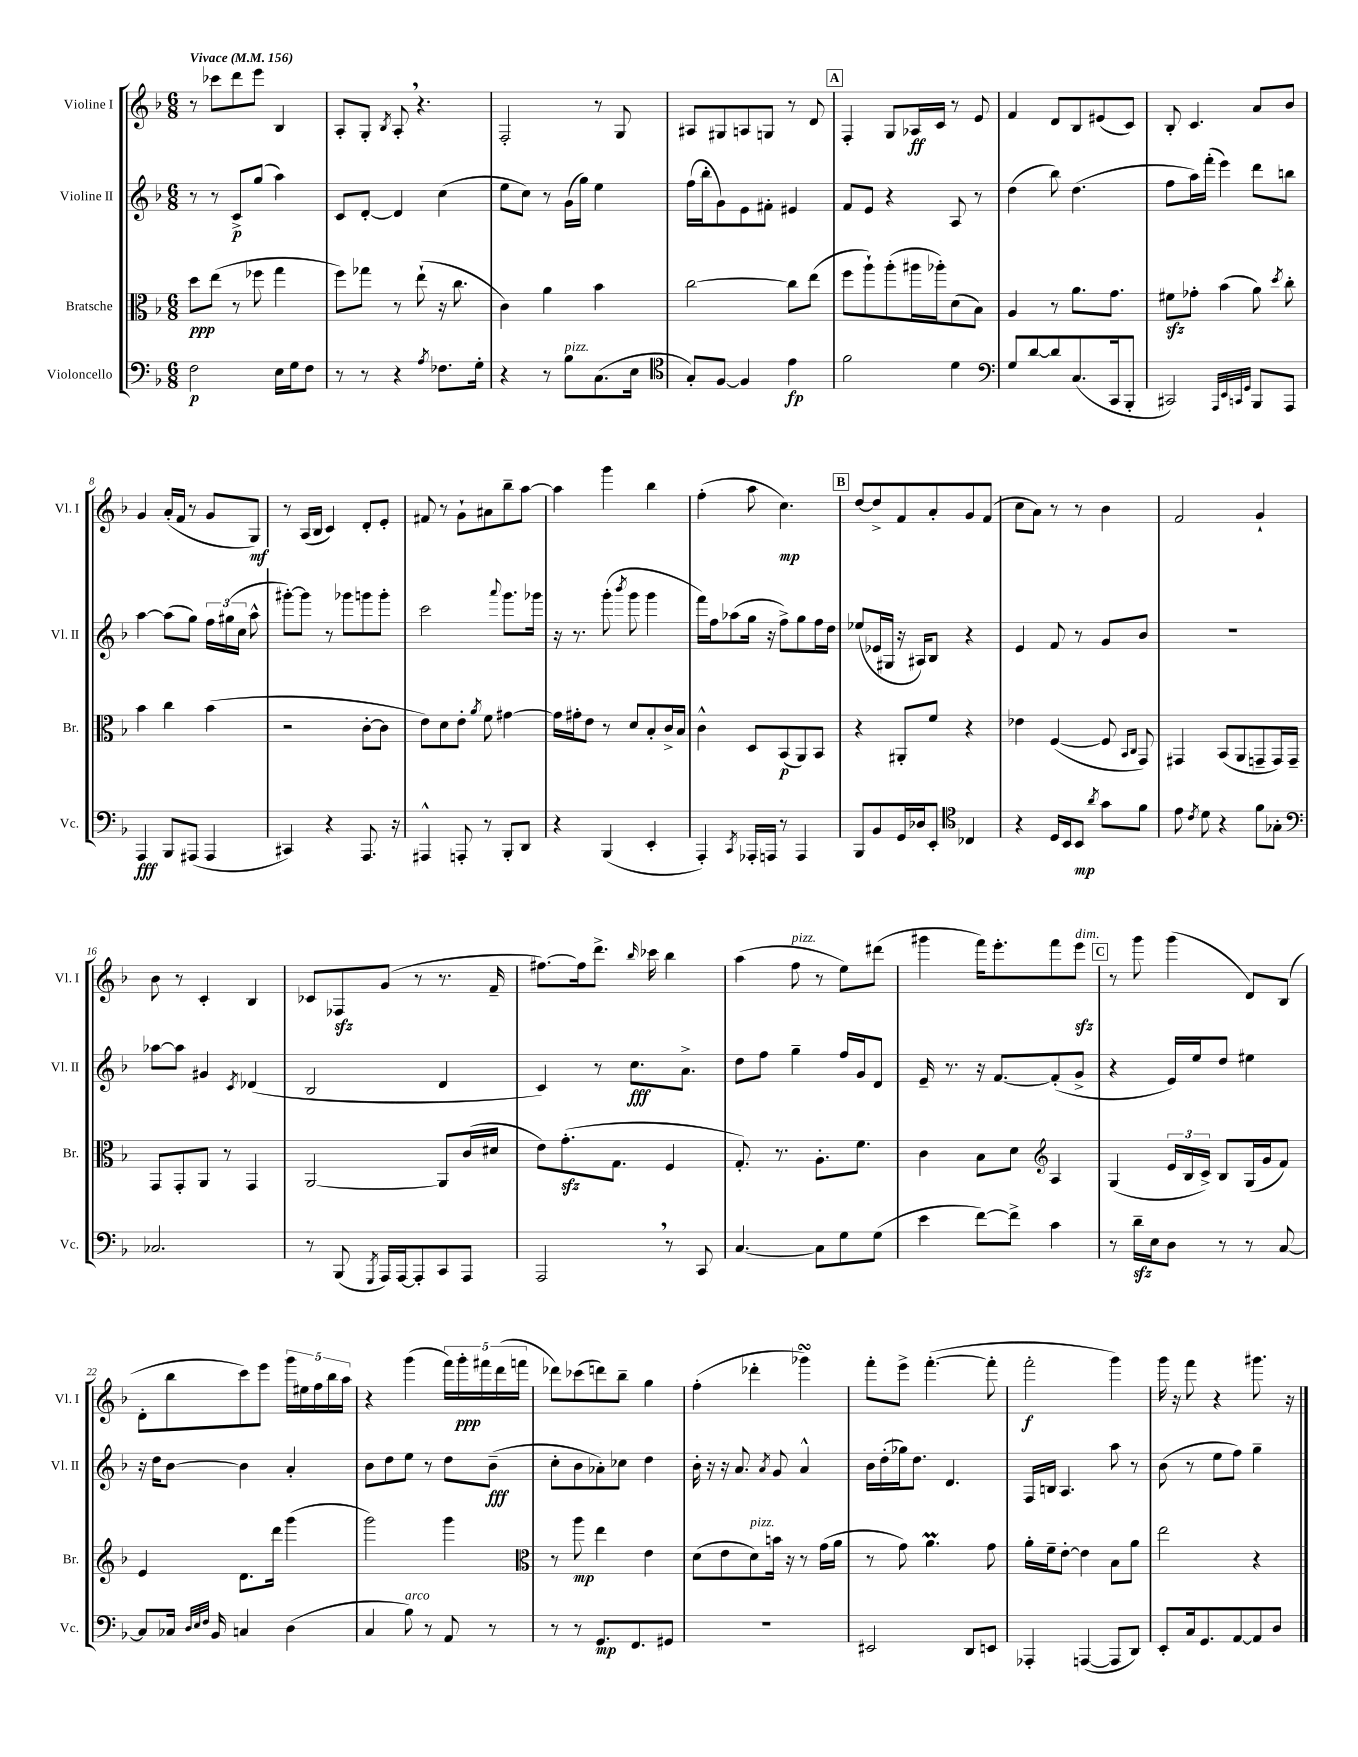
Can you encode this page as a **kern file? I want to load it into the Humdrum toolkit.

**kern	**kern	**kern	**kern
*staff4	*staff3	*staff2	*staff1
*clefF4	*clefC3	*clefG2	*clefG2
*k[b-]	*k[b-]	*k[b-]	*k[b-]
*M6/8	*M6/8	*M6/8	*M6/8
*MM156	*MM156	*MM156	*MM156
2F	8dd	8r	8r
.	(8ee	8r	8ccc-
.	8r	8c^	8ddd
.	8ff-	(8gg	8eee
16E	4gg	4aa)	4B-
16G	.	.	.
8F	.	.	.
=	=	=	=
8r	8ff)	8c	8A'
8r	8gg-	[8d'	8G'
.	.	.	8qB-
4r	8r	4d]	8A'
.	(8ee`	.	4.r
8qA	.	.	.
8.F-	16r	(4cc	.
.	8.cc	.	.
16G'	.	.	.
=	=	=	=
4r	4c)	8ee	2F'
.	.	8cc)	.
8r	4a	8r	.
8B-	.	(16g	.
.	.	16gg)	.
(8.C	4b-	4ee	8r
.	.	.	8G
16E	.	.	.
=	=	=	=
*clefC4	*	*	*
8G')	[2cc	(16ff	8A#
.	.	16bb-'	.
[8F	.	8g)	8G#
4F]	.	8e	8A
.	.	8f#'	8G
4e	8cc]	4e#	8r
.	(8ee	.	8d
=	=	=	=
2f	8ff	8f	4F'
.	8aa`)	8e	.
.	(8aa'	4r	8G
.	16aa#	.	16A-
.	16aa-')	.	16c
4d	(8d	8A	8r
.	8B-)	8r	8e
=	=	=	=
*clefF4	*	*	*
8G	4A	(4dd	4f
[8d	.	.	.
8d]	8r	8bb-)	8d
(8.C	8.a	(4.dd	8B-
.	.	.	(8e#
16CC	8.g	.	.
8BBB-'	.	.	8c)
=	=	=	=
2CC#)	8f#	8ff	8B-'
.	8g-'	16aa)	4.c
.	.	(16fff'	.
.	(4b-	4eee)	.
32qqAAA	.	.	.
32qqEE	.	.	.
32qqCC	.	.	.
32qqGG	.	.	.
8BBB-	8a)	8ddd	8a
.	8qdd	.	.
8AAA	8cc'	8bb	8b-
=	=	=	=
4AAA	4b-	[4aa	4g
8BBB-	4cc	(8aa]	(16a'
.	.	.	16f
(8AAA#	.	8gg)	8r
4AAA#	(4b-	24ff	8g
.	.	(24gg#	.
.	.	24cc	.
.	.	8aa^^	8G)
=	=	=	=
4CC#)	2r	[8ggg#')	8r
.	.	8ggg#]	(16A
.	.	.	16B-
4r	.	8r	4c)
.	.	8ggg-	.
8.AAA	[8c'	8ggg	8d'
.	8c]	8ggg'	8e'
16r	.	.	.
=	=	=	=
4AAA#^^	8e)	2ccc	8f#
.	8d	.	8r
8AAA'	8e'	.	8g`
.	8qa	.	.
8r	8f	.	8a#
.	.	8qqaaa	.
8BBB-'	[4g#	8.ggg	8bb-~
8DD	.	.	[8aa
.	.	16ggg-	.
=	=	=	=
4r	16g#]	16r	4aa]
.	16g#'	8.r	.
.	8e	.	.
(4BBB-	8r	(8ggg'	4ggg
.	.	8qbbb-	.
.	8d	8ggg	.
4EE'	8B-'	4ggg	4bb-
.	16c^	.	.
.	16B-	.	.
=	=	=	=
4AAA')	4c^^	16fff)	(4ff'
.	.	16ff	.
.	.	(8aa-	.
8qCC	.	.	.
16AAA-'	8D	16gg	8aa
16AAA	.	16r	.
8r	(8BB-	8ff^)	4.cc)
4AAA	8AA)	8gg	.
.	8BB-	16ff	.
.	.	16dd	.
=	=	=	=
8BBB-	4r	(8ee-	[8dd
8BB-	.	16e-	8dd^]
.	.	16G#	.
16GG	8AA#'	16r	8f
16D-	.	16A#)	.
8EE'	8f	8B-	8a'
*clefC4	*	*	*
4C-	4r	4r	8g
.	.	.	(8f
=	=	=	=
4r	4e-	4e	8cc
.	.	.	8a)
16D	([4F	8f	8r
16BB-	.	.	.
8BB-	.	8r	8r
8qa	.	.	.
8g	8F]	8g	4b-
.	16qqBB-	.	.
.	16qqC	.	.
8f	8GG)	8b-	.
=	=	=	=
8e	4GG#	2.r	2f
8qc	.	.	.
8d	.	.	.
4r	(8BB-	.	.
.	8AA	.	.
8f	8GG~	.	4g`
8G-'	16GG)	.	.
.	16GG~	.	.
=	=	=	=
*clefF4	*	*	*
2.C-	8GG	[8aa-	8b-
.	8GG'	8aa-]	8r
.	8AA	4g#	4c'
.	8r	.	.
.	.	8qc	.
.	4GG	(4d-	4B-
=	=	=	=
8r	[2AA	2B-	8c-
(8BBB-	.	.	8F-
8qGGG	.	.	.
16AAA)	.	.	(8g
[16AAA	.	.	.
8AAA']	.	.	8r
8CC	8AA]	4d	8.r
8AAA	(16c	.	.
.	16d#	.	16f~
=	=	=	=
2AAA	8e)	4c)	[8.ff#)
.	(8.g'	.	.
.	.	.	16ff#]
.	.	8r	8.ddd^
.	8.G	.	.
.	.	8.cc	.
.	.	.	16qqbb-
.	.	.	16ccc-
8r	4F	.	4bb-
.	.	8.a^	.
8CC	.	.	.
=	=	=	=
[4.C	8.G')	8dd	(4aa
.	.	8ff	.
.	8.r	.	.
.	.	4gg~	8ff
8C]	8.A'	.	8r
8G	.	16ff	8ee)
.	8.f	16g	.
(8G	.	8d	(8ddd#
=	=	=	=
4e	4c	16e~	4ggg#
.	.	8.r	.
[8f)	8B-	16r	16fff)
.	.	[8.f	8.eee'
8f^]	8d	.	.
*	*clefG2	*	*
4c	4A	(8f']	8fff
.	.	8g^	8eee
=	=	=	=
8r	(4G	4r	8r
16d~	.	.	8ggg
16E	.	.	.
8D	24e	16e)	(4ggg
.	24B-	.	.
.	.	16ee	.
.	24c^)	.	.
8r	8B-	8dd	.
8r	(16G	4ee#	8d)
.	16g	.	.
[8C	8f)	.	(8B-
=	=	=	=
8C]	4e	16r	8d'
.	.	16dd	.
16C-	.	[8b-	8bb-
32qqD	.	.	.
32qqE	.	.	.
32qqF	.	.	.
16BB-	.	.	.
4C	8.d	4b-]	8ccc)
.	.	.	8eee
.	16ddd	.	.
(4D	(4ggg	4a'	20ggg
.	.	.	20ee#
.	.	.	20ff
.	.	.	20bb-
.	.	.	20aa
=	=	=	=
4C	2ggg)	8b-	4r
.	.	8dd	.
8B-)	.	8ee	(4ggg
8r	.	8r	.
8AA	4ggg	8dd	20fff)
.	.	.	20ggg'
.	.	.	20fff#
8r	.	(8b-~	.
.	.	.	(20ddd
.	.	.	20fff
=	=	=	=
*	*clefC3	*	*
8r	8r	8cc'	8ddd-)
8r	8aa	8b-	(8ccc-
8.GG	4ee	8a-')	8ddd)
.	.	8cc-	8bb-~
8.FF	.	.	.
.	4e	4dd	4gg
8GG#	.	.	.
=	=	=	=
2.r	(8d	16b-'	(4ff'
.	.	16r	.
.	8e	16r	.
.	.	8.a	.
.	8d)	.	4ddd-'
.	.	8qa	.
.	16b	8g	.
.	16r	.	.
.	8r	4a^^	4ggg-)
.	(16g	.	.
.	16a	.	.
=	=	=	=
2EE#	8r	16b-	8fff'
.	.	(16dd'	.
.	8g)	16gg-)	8eee^
.	.	8.dd	.
.	4.a	.	([4.fff'
.	.	4.d	.
8DD	.	.	.
8EE	8g	.	8fff']
=	=	=	=
4AAA-'	16a'	16F	2fff'
.	16f~	16B	.
.	[8e'	4.A	.
([4AAA	4e]	.	.
8AAA]	8B-	8aa	4ggg)
8DD)	8a	8r	.
=	=	=	=
8EE'	2ee	(8b-	16ggg
.	.	.	16r
16C	.	8r	8fff
8.GG	.	.	.
.	.	8ee	4r
[8AA	.	8ff)	.
8AA]	4r	4gg~	8.ggg#
8D	.	.	.
.	.	.	16r
==	==	==	==
*-	*-	*-	*-
